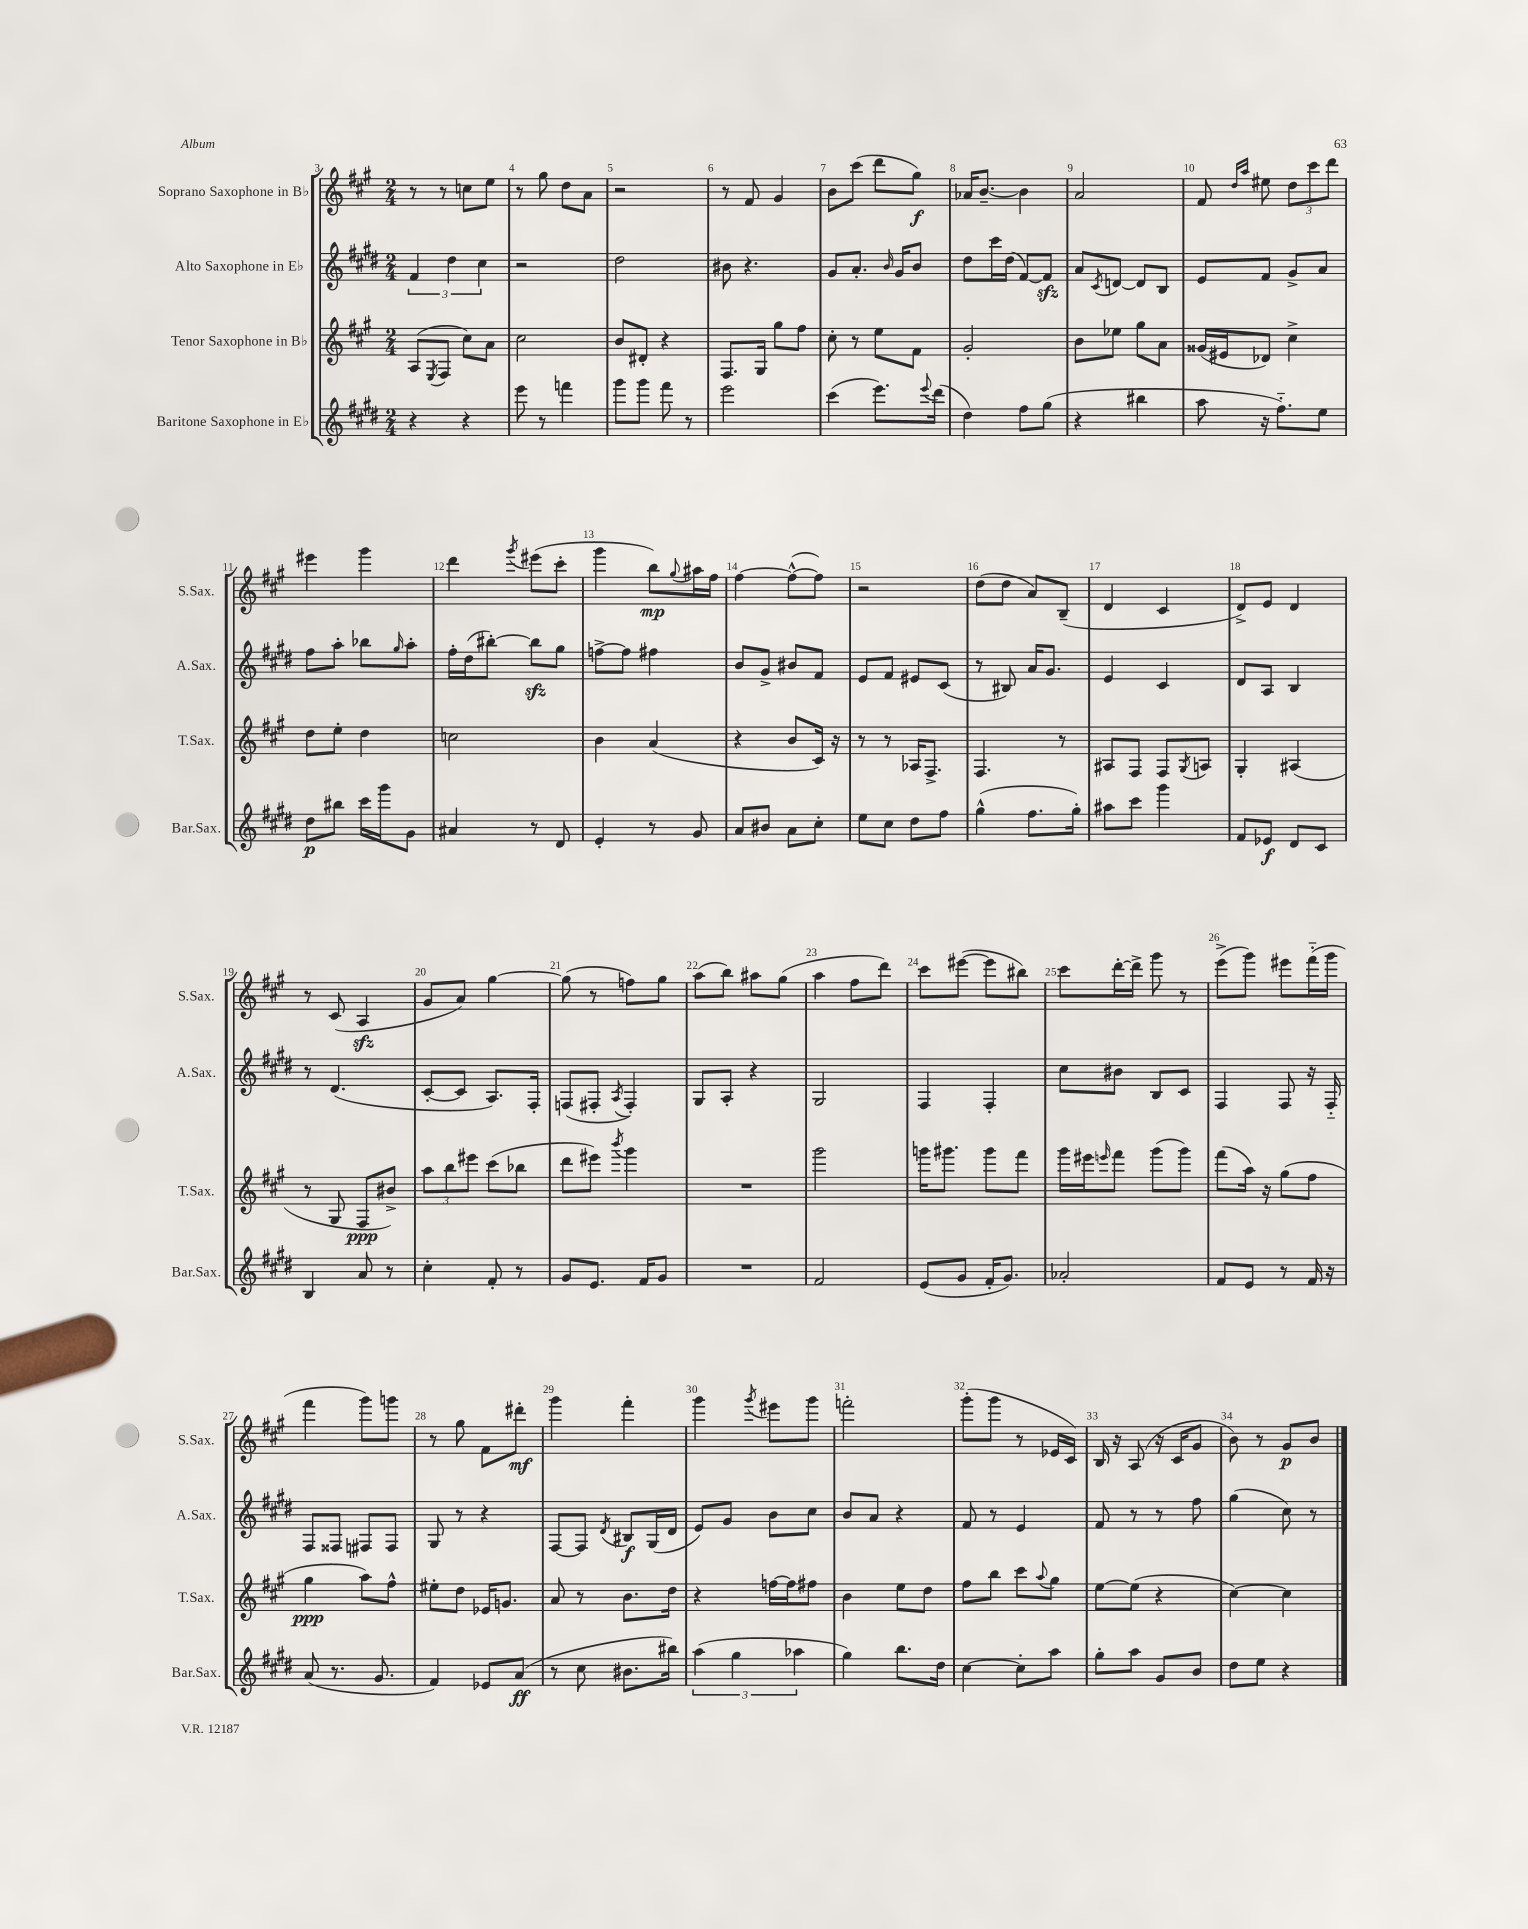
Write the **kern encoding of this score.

**kern	**dynam	**kern	**dynam	**kern	**dynam	**kern	**dynam
*part4	*part4	*part3	*part3	*part2	*part2	*part1	*part1
*staff4	*staff4	*staff3	*staff3	*staff2	*staff2	*staff1	*staff1
*I"Baritone Saxophone in E♭	*	*I"Tenor Saxophone in B♭	*	*I"Alto Saxophone in E♭	*	*I"Soprano Saxophone in B♭	*
*I'Bar.Sax.	*	*I'T.Sax.	*	*I'A.Sax.	*	*I'S.Sax.	*
*clefG2	*	*clefG2	*	*clefG2	*	*clefG2	*
*k[f#c#g#d#]	*	*k[f#c#g#]	*	*k[f#c#g#d#]	*	*k[f#c#g#]	*
*M2/4	*	*M2/4	*	*M2/4	*	*M2/4	*
=3	=3	=3	=3	=3	=3	=3	=3
4r	.	(8A/L	.	6f#/	.	8r	.
.	.	8qE/	.	.	.	.	.
.	.	8F#/J	.	.	.	8r	.
.	.	.	.	6dd#\	.	.	.
4r	.	8cc#\L)	.	.	.	8ccn\L	.
.	.	.	.	6cc#\	.	.	.
.	.	8a\J	.	.	.	8ee\J	.
=4	=4	=4	=4	=4	=4	=4	=4
8eee\	.	2cc#\	.	2r	.	8r	.
8r	.	.	.	.	.	8gg#\	.
4fffn\	.	.	.	.	.	8dd\L	.
.	.	.	.	.	.	8a\J	.
=5	=5	=5	=5	=5	=5	=5	=5
8ggg#\L	.	8b/L	.	2dd#\	.	2r	.
8ggg#\J	.	8d#X'/J	.	.	.	.	.
8fff#\	.	4r	.	.	.	.	.
8r	.	.	.	.	.	.	.
=6	=6	=6	=6	=6	=6	=6	=6
2eee\	.	8.F#/L	.	8b#X\	.	8r	.
.	.	.	.	4.r	.	8f#/	.
.	.	16G#/Jk	.	.	.	.	.
.	.	8gg#\L	.	.	.	4g#/	.
.	.	8ff#\J	.	.	.	.	.
=7	=7	=7	=7	=7	=7	=7	=7
(4ccc#\	.	8cc#'\	.	8g#/L	.	8b\L	.
.	.	8r	.	8.a'/J	.	(8ccc#\J	.
8.eee\L)	.	8ee\L	.	.	.	8ddd\L	.
.	.	.	.	16qqb/	.	.	.
.	.	.	.	16g#/KL	.	.	.
.	.	8f#\J	.	8b/J	.	8gg#\J)	f
8qqeee/	.	.	.	.	.	.	.
(16ddd#\Jk	.	.	.	.	.	.	.
=8	=8	=8	=8	=8	=8	=8	=8
4dd#\)	.	2g#'/	.	8dd#\L	.	16a-X/KL	.
.	.	.	.	.	.	[8.b~/J	.
.	.	.	.	16ccc#\L	.	.	.
.	.	.	.	(16dd#\JJ	.	.	.
8ff#\L	.	.	.	[8f#/L)	.	4b\]	.
(8gg#\J	.	.	.	8f#zz/J]	.	.	.
=9	=9	=9	=9	=9	=9	=9	=9
4r	.	8b\L	.	8a/L	.	2a/	.
.	.	.	.	8qc#/	.	.	.
.	.	8ee-X\J	.	[8dn/J	.	.	.
4bb#X\	.	8gg#\L	.	8d/L]	.	.	.
.	.	8a\J	.	8B/J	.	.	.
=10	=10	=10	=10	=10	=10	=10	=10
8aa\	.	(16g##X/LL	.	8e/L	.	8f#/	.
.	.	16e#X/J	.	.	.	.	.
.	.	.	.	.	.	16qqdd/LL	.
.	.	.	.	.	.	16qqaa/JJ	.
16r	.	8d-X/J)	.	8f#/J	.	8ee#X\	.
8.ff#\L)	.	.	.	.	.	.	.
.	.	4cc#^\	.	8g#^/L	.	12dd\L	.
.	.	.	.	.	.	12ccc#\	.
8ee\J	.	.	.	8a/J	.	.	.
.	.	.	.	.	.	12ddd\J	.
!!LO:LB:g=z
=11	=11	=11	=11	=11	=11	=11	=11
8dd#\L	p	8dd\L	.	8ff#\L	.	4eee#X\	.
8bb#X\J	.	8ee'\J	.	8aa'\J	.	.	.
16ccc#\LL	.	4dd\	.	8bb-X\L	.	4ggg#\	.
16ggg#\J	.	.	.	.	.	.	.
.	.	.	.	16qqgg#/	.	.	.
8g#\J	.	.	.	8aa'\J	.	.	.
=12	=12	=12	=12	=12	=12	=12	=12
4a#X/	.	2ccn\	.	16ff#'\LL	.	4ddd\	.
.	.	.	.	(16dd#\J	.	.	.
.	.	.	.	[8bb#X'\J)	.	.	.
.	.	.	.	.	.	8qggg#/	.
8r	.	.	.	8bb#zz\L]	.	(8eee#X\L	.
8d#/	.	.	.	8gg#\J	.	8ccc#'\J	.
=13	=13	=13	=13	=13	=13	=13	=13
4e'/	.	4b\	.	[8ffn^\L	.	4ggg#\	.
.	.	.	.	8ff\J]	.	.	.
8r	.	(4a/	.	4ff#X\	.	8bb\L)	mp
.	.	.	.	.	.	8qqgg#/	.
8g#/	.	.	.	.	.	16aa#X\L	.
.	.	.	.	.	.	16ff#\JJ	.
=14	=14	=14	=14	=14	=14	=14	=14
8a/L	.	4r	.	8b/L	.	[4ff#\	.
8b#X/J	.	.	.	8g#^/J	.	.	.
8a\L	.	8b/L	.	8b#X/L	.	(8ff#^^\L_	.
8cc#'\J	.	16c#/Jk)	.	8f#/J	.	8ff#\J])	.
.	.	16r	.	.	.	.	.
=15	=15	=15	=15	=15	=15	=15	=15
8ee\L	.	8r	.	8e/L	.	2r	.
8cc#\J	.	8r	.	8f#/J	.	.	.
8dd#\L	.	16A-X/KL	.	8e#X/L	.	.	.
.	.	8.F#^/J	.	.	.	.	.
8ff#\J	.	.	.	(8c#/J	.	.	.
=16	=16	=16	=16	=16	=16	=16	=16
(4gg#^^\	.	4.F#/	.	8r	.	(8dd\L	.
.	.	.	.	8B#X/)	.	8dd\J	.
8.ff#\L	.	.	.	16a/KL	.	8a/L)	.
.	.	.	.	8.g#/J	.	.	.
.	.	8r	.	.	.	(8B~/J	.
16gg#'\Jk)	.	.	.	.	.	.	.
=17	=17	=17	=17	=17	=17	=17	=17
8aa#X\L	.	8A#X/L	.	4e/	.	4d/	.
8ccc#\J	.	8F#/J	.	.	.	.	.
4ggg#\	.	8F#/L	.	4c#/	.	4c#/	.
.	.	8qG#/	.	.	.	.	.
.	.	8An/J	.	.	.	.	.
=18	=18	=18	=18	=18	=18	=18	=18
8f#/L	.	4G#'/	.	8d#/L	.	8d^/L)	.
8e-X/J	f	.	.	8A/J	.	8e/J	.
8d#/L	.	(4A#X/	.	4B/	.	4d/	.
8c#/J	.	.	.	.	.	.	.
!!LO:LB:g=z
=19	=19	=19	=19	=19	=19	=19	=19
4B/	.	8r	.	8r	.	8r	.
.	.	8G#/	.	(4.d#/	.	(8c#/	.
8a/	.	8F#/L	ppp	.	.	4Azz/	.
8r	.	8b#X^/J)	.	.	.	.	.
=20	=20	=20	=20	=20	=20	=20	=20
4cc#'\	.	12aa\L	.	[8c#'/L	.	8g#/L	.
.	.	12bb\	.	.	.	.	.
.	.	.	.	8c#/J]	.	8a/J)	.
.	.	12eee#X\J	.	.	.	.	.
8f#'/	.	(8ccc#\L	.	8.A/L)	.	[4gg#\	.
8r	.	8bb-X\J	.	.	.	.	.
.	.	.	.	16F#'/Jk	.	.	.
=21	=21	=21	=21	=21	=21	=21	=21
8g#/L	.	8ddd\L	.	(8Fn/L	.	(8gg#\]	.
8.e/J	.	8eee#X\J)	.	8F#X'/J	.	8r	.
.	.	8qbbb/	.	8qA/	.	.	.
.	.	4ggg#\	.	4F#'/)	.	8ffn\L)	.
16f#/KL	.	.	.	.	.	.	.
8g#/J	.	.	.	.	.	8gg#\J	.
=22	=22	=22	=22	=22	=22	=22	=22
2r	.	2r	.	8G#/L	.	(8aa\L	.
.	.	.	.	8A'/J	.	8bb\J)	.
.	.	.	.	4r	.	8aa#X\L	.
.	.	.	.	.	.	(8gg#\J	.
=23	=23	=23	=23	=23	=23	=23	=23
2f#/	.	2ggg#\	.	2G#/	.	4aa\	.
.	.	.	.	.	.	8ff#\L	.
.	.	.	.	.	.	8ddd\J)	.
=24	=24	=24	=24	=24	=24	=24	=24
(8e/L	.	16gggn\KL	.	4F#/	.	8ccc#\L	.
.	.	8.ggg#X\J	.	.	.	.	.
8g#/J	.	.	.	.	.	([8eee#X\J	.
16f#'/KL	.	8ggg#\L	.	4F#'/	.	8eee#\L]	.
8.g#/J)	.	.	.	.	.	.	.
.	.	8fff#\J	.	.	.	8bb#X\J)	.
=25	=25	=25	=25	=25	=25	=25	=25
2a-X'/	.	16ggg#\LL	.	8cc#\L	.	8ccc#\L	.
.	.	16eee#X\J	.	.	.	.	.
.	.	16qqeeen/	.	.	.	.	.
.	.	8fff#\J	.	8b#X\J	.	[16ddd'\L	.
.	.	.	.	.	.	16ddd^\JJ]	.
.	.	(8ggg#\L	.	8B/L	.	8ggg#\	.
.	.	8ggg#\J)	.	8c#/J	.	8r	.
=26	=26	=26	=26	=26	=26	=26	=26
8f#/L	.	(8fff#\L	.	4F#/	.	(8eee^\L	.
8e/J	.	16aa\Jk)	.	.	.	8ggg#\J)	.
.	.	16r	.	.	.	.	.
8r	.	(8gg#\L	.	8F#/	.	8eee#X\L	.
16f#/	.	8ff#\J	.	16r	.	(16fff#\L	.
16r	.	.	.	16F#/	.	16ggg#\JJ	.
!!LO:LB:g=z
=27	=27	=27	=27	=27	=27	=27	=27
(8a/	.	4gg#\	ppp	8F#/L	.	4fff#\	.
8.r	.	.	.	8F##X/J	.	.	.
.	.	8aa\L)	.	8F#X/L	.	8ggg#\L)	.
8.g#/	.	.	.	.	.	.	.
.	.	8ff#^^\J	.	8F#/J	.	8gggn\J	.
=28	=28	=28	=28	=28	=28	=28	=28
4f#/)	.	8ee#X'\L	.	8G#/	.	8r	.
.	.	8dd\J	.	8r	.	8gg#\	.
8e-X/L	.	16e-X/KL	.	4r	.	8f#\L	.
.	.	8.gn/J	.	.	.	.	.
(8a/J	ff	.	.	.	.	8ddd#X'\J	mf
=29	=29	=29	=29	=29	=29	=29	=29
8r	.	8a/	.	[8F#/L	.	4ggg#\	.
8cc#\	.	8r	.	8F#/J]	.	.	.
.	.	.	.	8qd#/	.	.	.
8.b#X\L	.	8.b\L	.	8B#X/L	f	4fff#'\	.
.	.	.	.	(16G#/L	.	.	.
16bb#X\Jk)	.	16dd\Jk	.	16d#/JJ	.	.	.
=30	=30	=30	=30	=30	=30	=30	=30
(6aa\	.	4r	.	8e/L)	.	4ggg#\	.
.	.	.	.	8g#/J	.	.	.
6gg#\	.	.	.	.	.	.	.
.	.	.	.	.	.	8qggg#/	.
.	.	[16ffn\LL	.	8b\L	.	8eee#X\L	.
.	.	16ff\J]	.	.	.	.	.
6aa-X\	.	.	.	.	.	.	.
.	.	8ff#X\J	.	8cc#\J	.	8ggg#\J	.
=31	=31	=31	=31	=31	=31	=31	=31
4gg#\)	.	4b\	.	8b/L	.	2fffn'\	.
.	.	.	.	8a/J	.	.	.
8.bb\L	.	8ee\L	.	4r	.	.	.
.	.	8dd\J	.	.	.	.	.
16dd#\Jk	.	.	.	.	.	.	.
=32	=32	=32	=32	=32	=32	=32	=32
[4cc#\	.	8ff#\L	.	8f#/	.	(8ggg#'\L	.
.	.	8bb\J	.	8r	.	8ggg#\J	.
8cc#'\L]	.	8ccc#\L	.	4e/	.	8r	.
.	.	8qqaa/	.	.	.	.	.
8aa\J	.	8gg#\J	.	.	.	16e-X/LL	.
.	.	.	.	.	.	16c#/JJ)	.
=33	=33	=33	=33	=33	=33	=33	=33
8gg#'\L	.	[8ee\L	.	8f#/	.	16B/	.
.	.	.	.	.	.	16r	.
8aa\J	.	(8ee\J]	.	8r	.	(8A/	.
8g#/L	.	4r	.	8r	.	16r	.
.	.	.	.	.	.	16c#/KL	.
8b/J	.	.	.	8ff#\	.	8g#/J	.
=34	=34	=34	=34	=34	=34	=34	=34
8dd#\L	.	[4cc#\)	.	(4gg#\	.	8b\)	.
8ee\J	.	.	.	.	.	8r	.
4r	.	4cc#\]	.	8cc#\)	.	8g#/L	p
.	.	.	.	8r	.	8b/J	.
==	==	==	==	==	==	==	==
*-	*-	*-	*-	*-	*-	*-	*-
